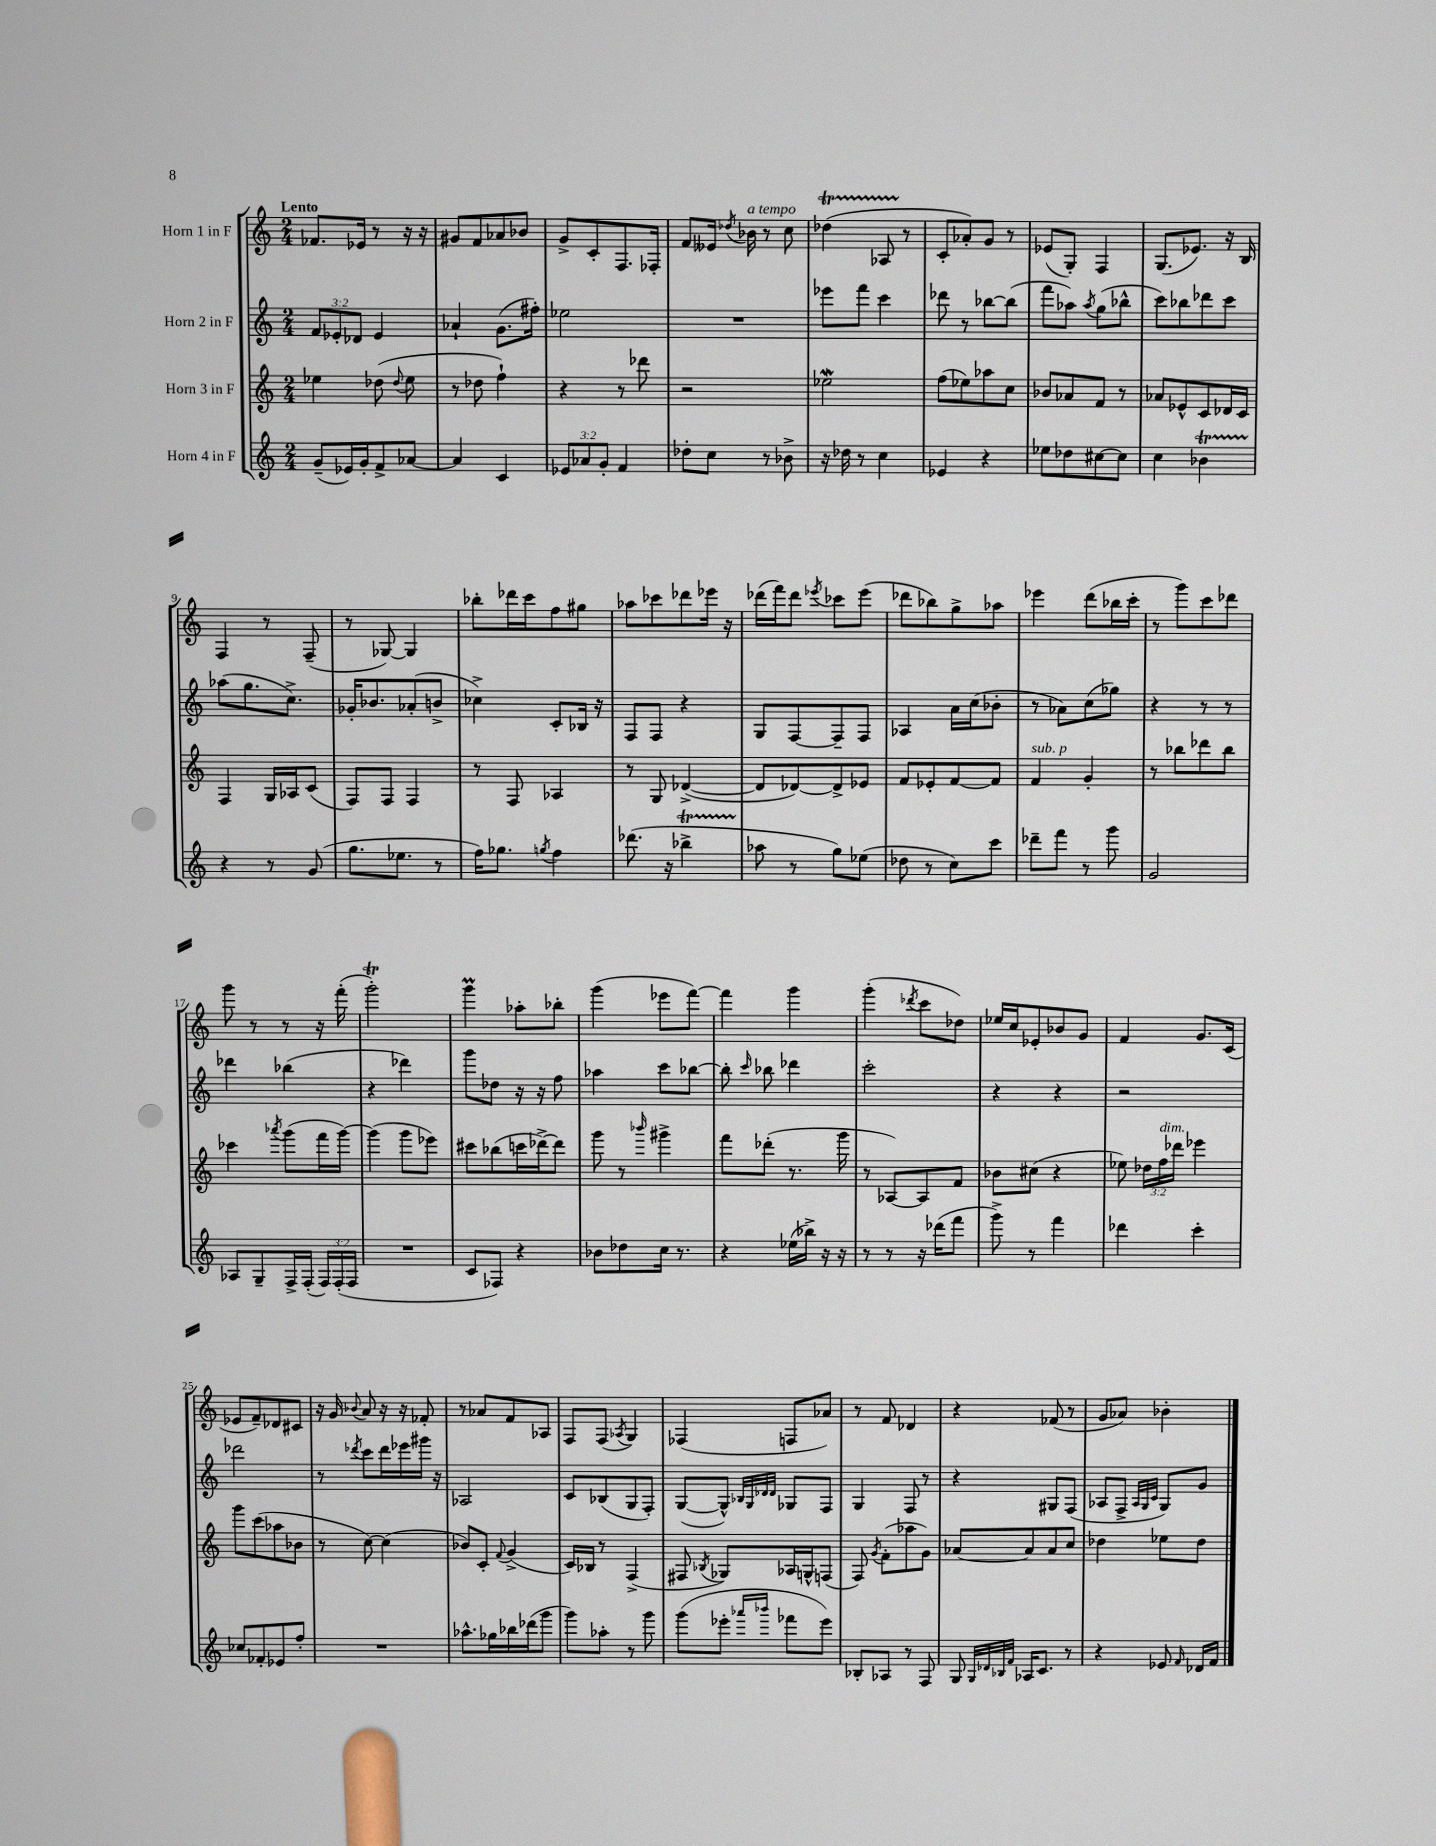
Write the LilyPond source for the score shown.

<<
\new StaffGroup <<
\new Staff = "s0" \with { instrumentName = "Horn 1 in F" } {
    \clef treble \key c \major \numericTimeSignature \time 2/4 \tempo "Lento"
    \autoBeamOff fes'8.[ ees'16] r8 r16 r16 |
    gis'8[ f'8 aes'8 bes'8] |
    g'8[-> c'8-. f8. fes16]-. |
    f'8[ eeses'16] \acciaccatura { des''8 } bes'16^\markup { \italic "a tempo" } r8 c''8 |
    des''4\startTrillSpan( aes8 r8\stopTrillSpan |
    c'8[-. aes'8-.) g'8] r8 |
    ees'8[( g8]-.) f4 |
    g8.[( ees'8.]) r16 b16 |
    f4 r8 f8--( |
    r8 ges8~) ges4 |
    bes''8[-. des'''16 c'''16 f''8 gis''8] |
    aes''8[ ces'''8 des'''8 ees'''16] r16 |
    des'''16[( f'''16) des'''8] \acciaccatura { ees'''8 } ces'''8[ ees'''8]( |
    des'''8[ bes''8) g''8-> aes''8] |
    ees'''4 d'''8[( bes''16 c'''16]-. |
    r8 g'''8[) c'''8 des'''8] |
    g'''8 r8 r8 r16 f'''16-.( |
    g'''2-.\trill) |
    g'''4\prall aes''8[-. bes''8]-. |
    g'''4( ees'''8[ f'''8]~) |
    f'''4 g'''4 |
    g'''4-.( \acciaccatura { des'''8 } c'''8[ des''8]) |
    ees''16[ c''16 ees'8-. bes'8 g'8] |
    f'4 g'8.[ c'16]( |
    ees'8[ f'8--) des'8 cis'8] |
    r16 g'16 \appoggiatura { bes'8 } a'8 r16 r16 fes'8-. |
    r8 aes'8[ f'8 aes8] |
    f8[ f8]( \acciaccatura { aes8 } g4) |
    fes4( f8[ aes'8]) |
    r8 f'8 des'4 |
    r4 fes'8( r8 |
    g'8[ aes'8]) bes'4-. \bar "|." |
}
\new Staff = "s1" \with { instrumentName = "Horn 2 in F" } {
    \clef treble \key c \major \numericTimeSignature \time 2/4 \override Staff.TupletNumber.text = #tuplet-number::calc-fraction-text
    \autoBeamOff \tuplet 3/2 { f'8[ ees'8-. des'8] } ees'4 |
    aes'4-! g'8.[( fis''16]-.) |
    ees''2 |
    R2 |
    ees'''8[ f'''8] c'''4 |
    des'''8 r8 bes''8[~ bes''8]( |
    f'''8[ aes''8]) \acciaccatura { aes''8 } g''8[( bes''8]-^ |
    c'''8[) bes''8 des'''8 c'''8] |
    aes''8[( g''8. c''8.]->) |
    ges'16[-. bes'8. aes'8-.( b'8]-> |
    ces''4->) c'8[-. bes16] r16 |
    f8[ f8] r4 |
    g8[ f8~ f8-- f8] |
    aes4 a'16[ c''16( bes'8]-. |
    r8 aes'8[) c''8( ges''8]) |
    r4 r8 r8 |
    des'''4 bes''4( |
    r4 des'''4) |
    g'''8[ des''8] r16 r16 f''8 |
    aes''4 c'''8[ bes''8]~ |
    bes''8-. \grace { c'''16 } bes''8 des'''4 |
    c'''2-. |
    r4 r4 |
    r2 |
    des'''2 |
    r8 \acciaccatura { des'''8 } c'''8[ des'''16 ees'''16 gis'''16] r16 |
    aes2 |
    c'8[ bes8( g8 f8]-.) |
    g8[~( g8]-^) \grace { bes32[ g32 des'32 des'32] } ges8[ f8] |
    g4 f8 r8 |
    r4 gis8[ f8]( |
    aes8[ f8]-> \grace { aes32[ g32 c'32] } g8[) g'8] \bar "|." |
}
\new Staff = "s2" \with { instrumentName = "Horn 3 in F" } {
    \clef treble \key c \major \numericTimeSignature \time 2/4 \override Staff.TupletNumber.text = #tuplet-number::calc-fraction-text
    \autoBeamOff ees''4 des''8( \appoggiatura { des''8 } ees''8 |
    r8 des''8 f''4-!) |
    r4 r8 des'''8 |
    r2 |
    ees''2\mordent |
    f''8[( ees''8) aes''8 c''8] |
    bes'8[ aes'8 f'8] r8 |
    aes'8[ ees'8-^ c'8 des'16 c'16] |
    f4 g16[ aes16 c'8]( |
    f8[) f8] f4 |
    r8 f8 aes4 |
    r8 g8 des'4~->( |
    des'8[ des'8~) des'8-> ees'8] |
    f'8[ ees'8-. f'8~ f'8] |
    f'4^\markup { \italic "sub. p" } g'4-. |
    r8 bes''8[ des'''8 bes''8] |
    ces'''4 \acciaccatura { aes'''8 } g'''8[( f'''16 g'''16]~) |
    g'''4( g'''8[ ees'''8]) |
    cis'''8[ bes''8( c'''16 des'''16~->) des'''8] |
    g'''8 r8 \grace { bes'''16 } gis'''4-> |
    f'''8[ des'''8]-.( r8. g'''16 |
    r8 aes8[~) aes8 f'8] |
    bes'8[ cis''8]( r4 |
    ees''8) \tuplet 3/2 { des''16[ f''16^\markup { \italic "dim." } des'''16] } ees'''4 |
    g'''8[ c'''8( aes''8 bes'8] |
    r8 c''8~) c''4( |
    bes'8[) c'8]-. \appoggiatura { f'8 } g'4->( |
    c'16[) bes16] r8 f4->( |
    fis8 \acciaccatura { bes8 } ges8[) aes16 g16-^ f8]( |
    f8) \acciaccatura { g'8 } f'8[-.( aes''8 g'8]) |
    aes'8[~ aes'8 aes'8 c''8] |
    des''4 ees''8[ des''8] \bar "|." |
}
\new Staff = "s3" \with { instrumentName = "Horn 4 in F" } {
    \clef treble \key c \major \numericTimeSignature \time 2/4 \override Staff.TupletNumber.text = #tuplet-number::calc-fraction-text
    \autoBeamOff g'8[--( ees'16) g'16-. f'8-> aes'8]~ |
    aes'4 c'4 |
    \tuplet 3/2 { ees'8[ aes'8 g'8]-. } f'4 |
    des''8[-. c''8] r8 bes'8-> |
    r16 des''16 r8 c''4 |
    ees'4 r4 |
    ees''8[ des''8 cis''8~ cis''8] |
    c''4 bes'4\startTrillSpan |
    r4\stopTrillSpan r8 g'8( |
    g''8.[ ees''8.] r8 |
    f''16[) ges''8.] \acciaccatura { g''8 } f''4 |
    des'''8.( r16 bes''4->\startTrillSpan |
    aes''8\stopTrillSpan r8 g''8[) ees''8]( |
    des''8 r8 c''8[) c'''8] |
    des'''8[-- f'''8] r8 g'''8 |
    g'2 |
    aes8[ g8-- f16-> f16]-.( \tuplet 3/2 { f16[) f16-.( f16] } |
    R2 |
    c'8[ fes8]) r4 |
    bes'8[ des''8 c''16] r8. |
    r4 ees''16[( bes''16]->) r16 r16 |
    r8 r8 r16 des'''16[( f'''8] |
    g'''8->) r8 f'''4 |
    des'''4 c'''4-. |
    ces''8[ fes'8-. ees'8 f''8]-. |
    R2 |
    aes''8.[-^ ges''16 bes''16 des'''16( g'''8] |
    g'''8[) aes''8]-. r8 g'''8 |
    g'''8[( ees'''8]-. \grace { aes'''16[ bes'''16] } fes'''8[ ees'''8]) |
    bes8[-. aes8] r8 f8 |
    g8 \grace { g32[ des'32 bes32 f'32] } aes16[ c'8.] r8 |
    r4 ees'8 \grace { f'16 } des'16[ f'16] \bar "|." |
}
>>
>>
